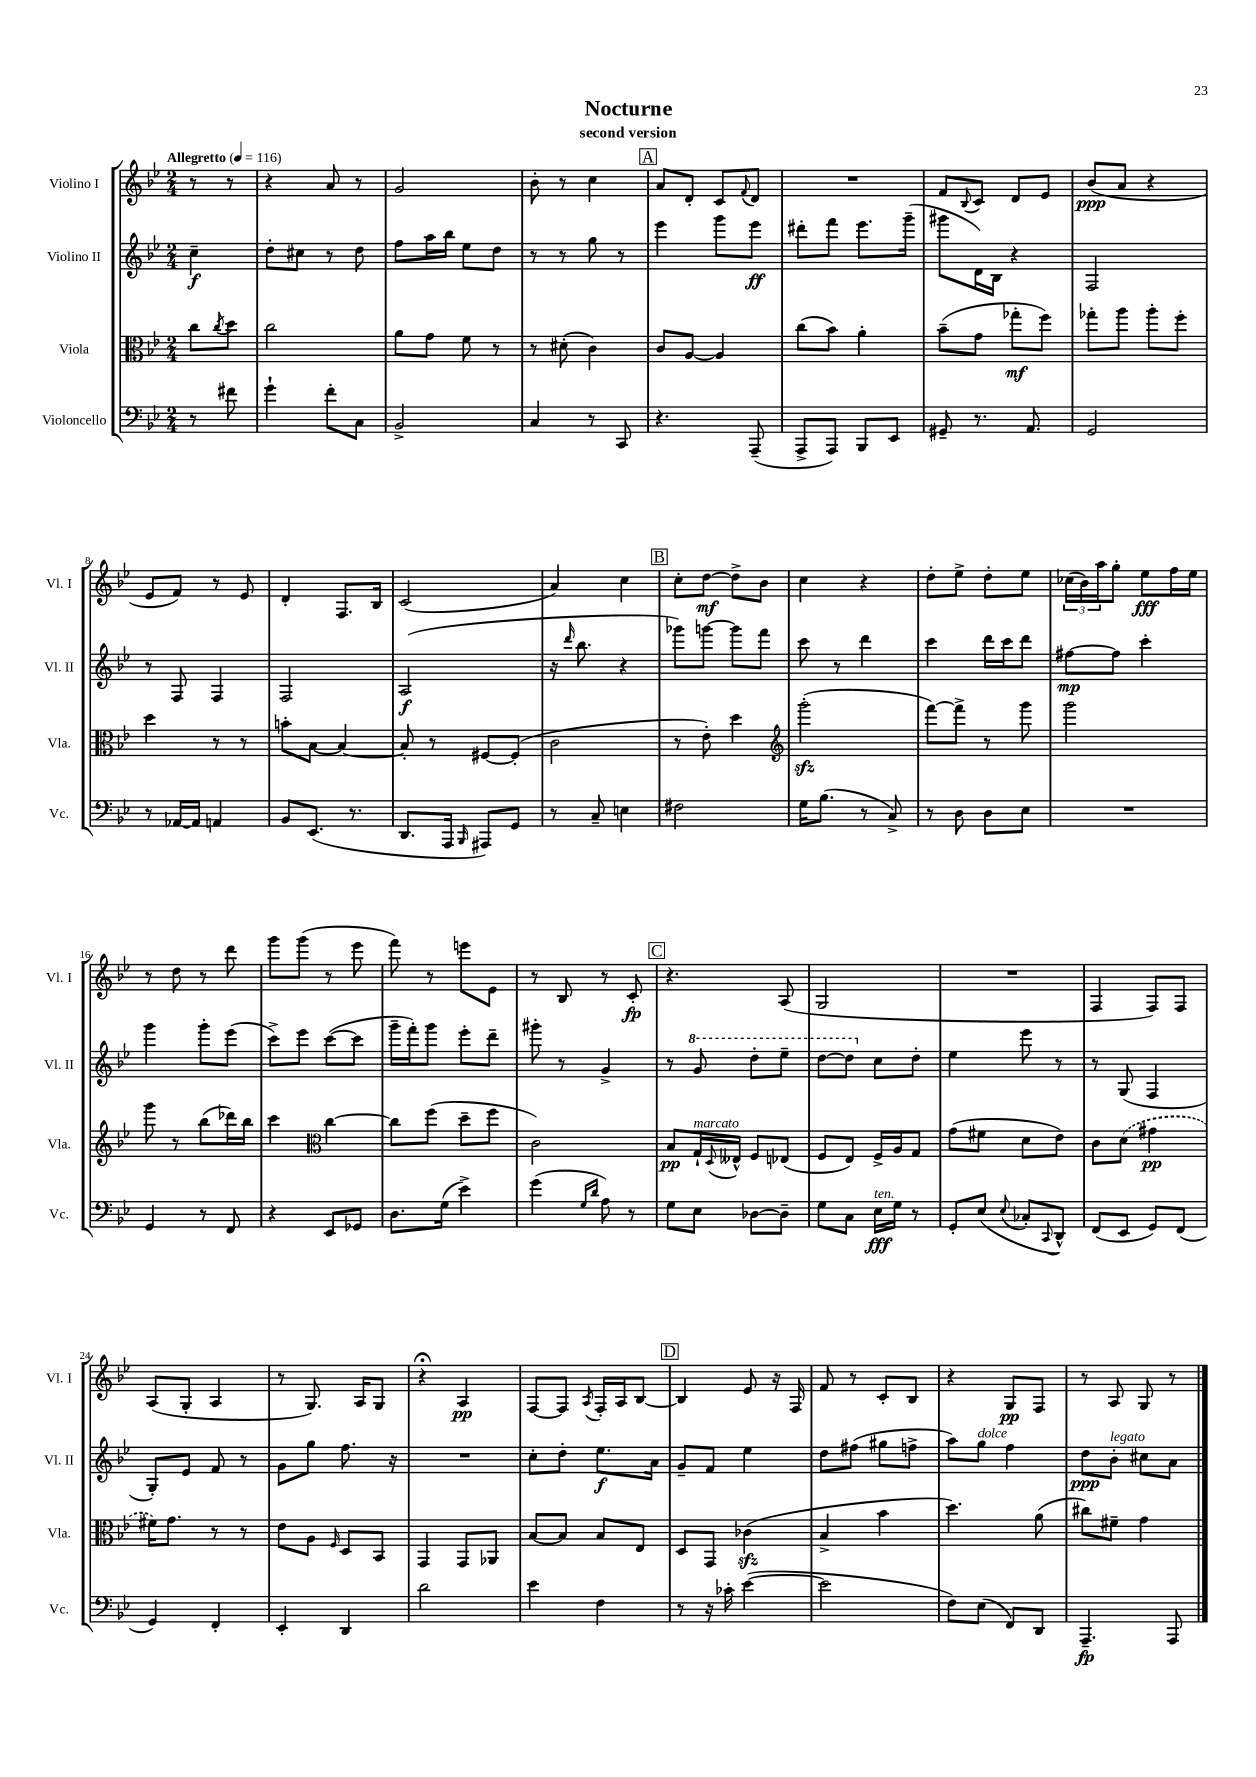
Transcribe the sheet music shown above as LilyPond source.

\header { title = "Nocturne" subtitle = "second version" }
<<
\new StaffGroup <<
\new Staff = "s0" \with { instrumentName = "Violino I" shortInstrumentName = "Vl. I" } {
    \clef treble \key bes \major \numericTimeSignature \time 2/4 \partial 4 \tempo "Allegretto" 4 = 116
    r8 r8 |
    r4 a'8 r8 |
    g'2 |
    bes'8-. r8 c''4 |
    \mark \markup { \box "A" } a'8 d'8-. c'8 \appoggiatura { f'8 } d'8 |
    R2 |
    f'8 \appoggiatura { bes8 } c'8 d'8 ees'8 |
    bes'8\ppp( a'8 r4 |
    ees'8 f'8) r8 ees'8 |
    d'4-. f8. bes16 |
    c'2( |
    a'4) c''4 |
    \mark \markup { \box "B" } c''8-. d''8~\mf d''8-> bes'8 |
    c''4 r4 |
    d''8-. ees''8-> d''8-. ees''8 |
    \tuplet 3/2 { ces''16( bes'16) a''16 } g''8-. ees''8\fff f''16 ees''16 |
    r8 d''8 r8 d'''8 |
    g'''8 g'''8( r8 ees'''8 |
    f'''8) r8 e'''8 ees'8 |
    r8 bes8 r8 c'8-.\fp |
    \mark \markup { \box "C" } r4. a8( |
    g2 |
    R2 |
    f4 f8) f8 |
    a8( g8-. a4 |
    r8 g8.) a16 g8 |
    r4\fermata a4\pp |
    f8~ f8 \acciaccatura { a8 } f16-. a16 bes8~ |
    \mark \markup { \box "D" } bes4 ees'8 r16 f16 |
    f'8 r8 c'8-. bes8 |
    r4 g8\pp f8 |
    r8 a8 g8 r8 \bar "|." |
}
\new Staff = "s1" \with { instrumentName = "Violino II" shortInstrumentName = "Vl. II" } {
    \clef treble \key bes \major \numericTimeSignature \time 2/4 \partial 4
    c''4--\f |
    d''8-. cis''8 r8 d''8 |
    f''8 a''16 bes''16 ees''8 d''8 |
    r8 r8 g''8 r8 |
    \mark \markup { \box "A" } ees'''4 g'''8 ees'''8\ff |
    dis'''8-. f'''8 ees'''8. g'''16--( |
    gis'''8 d'16) bes16 r4 |
    f2 |
    r8 f8 f4 |
    f2 |
    a2\f( |
    r16 \grace { d'''16 } bes''8. r4 |
    \mark \markup { \box "B" } ges'''8) g'''8~ g'''8 f'''8 |
    c'''8 r8 d'''4 |
    c'''4 d'''16 c'''16 d'''8 |
    fis''8~\mp fis''8 c'''4-. |
    g'''4 g'''8-. ees'''8( |
    c'''8->) ees'''8 c'''8~( c'''8 |
    g'''16-- f'''16-.) g'''8 ees'''8-. d'''8-- |
    gis'''8-. r8 g'4-> |
    \mark \markup { \box "C" } r8 \ottava #1 g''8 d'''8-. ees'''8-- |
    d'''8~ d'''8 \ottava #0 c''8 d''8-. |
    ees''4 ees'''8 r8 |
    r8 g8( f4 |
    g8-.) ees'8 f'8 r8 |
    g'8 g''8 f''8. r16 |
    R2 |
    c''8-. d''8-. ees''8.\f a'16 |
    \mark \markup { \box "D" } g'8-- f'8 ees''4 |
    d''8 fis''8( gis''8 f''8-> |
    a''8) g''8^\markup { \italic "dolce" } f''4 |
    d''8\ppp bes'8-.^\markup { \italic "legato" } cis''8 a'8 \bar "|." |
}
\new Staff = "s2" \with { instrumentName = "Viola" shortInstrumentName = "Vla." } {
    \clef alto \key bes \major \numericTimeSignature \time 2/4 \partial 4
    c''8 \acciaccatura { c''8 } d''8 |
    c''2 |
    a'8 g'8 f'8 r8 |
    r8 dis'8-.( c'4) |
    \mark \markup { \box "A" } c'8 a8~ a4 |
    c''8( bes'8) a'4-. |
    bes'8--( g'8 ges''8-.\mf f''8) |
    ges''8-. a''8 a''8-. f''8-. |
    d''4 r8 r8 |
    b'8-. bes8~ bes4~ |
    bes8-. r8 fis8~ fis8-.( |
    c'2 |
    \mark \markup { \box "B" } r8 ees'8-.) d''4 |
    \clef treble g'''2-.\sfz( |
    f'''8~) f'''8-> r8 g'''8 |
    g'''2 |
    g'''8 r8 bes''8( des'''16) bes''16 |
    c'''4 \clef alto c''4~ |
    c''8 f''8( d''8-- f''8 |
    c'2) |
    \mark \markup { \box "C" } bes8\pp g16-!^\markup { \italic "marcato" } \appoggiatura { d8 } eeses16-^ f8 ees8( |
    f8 ees8) f16-> a16 g8 |
    g'8( fis'8 d'8 ees'8) |
    c'8 \once \slurDashed d'8( gis'4\pp |
    fis'16) g'8. r8 r8 |
    ees'8 a8 \grace { f16 } d8 bes,8 |
    g,4 g,8 aes,8 |
    bes8~ bes8 bes8 ees8 |
    \mark \markup { \box "D" } d8 g,8 ces'4\sfz( |
    bes4-> bes'4 |
    d''4.) a'8( |
    cis''8) fis'8-- g'4 \bar "|." |
}
\new Staff = "s3" \with { instrumentName = "Violoncello" shortInstrumentName = "Vc." } {
    \clef bass \key bes \major \numericTimeSignature \time 2/4 \partial 4
    r8 fis'8 |
    g'4-! f'8-. c8 |
    bes,2-> |
    c4 r8 c,8 |
    \mark \markup { \box "A" } r4. a,,8--( |
    a,,8-> a,,8) bes,,8 ees,8 |
    gis,8-- r8. a,8. |
    g,2 |
    r8 aes,16~ aes,16 a,4 |
    bes,8 ees,8.( r8. |
    d,8. a,,16 \grace { bes,,16 } ais,,8) g,8 |
    r8 c8-- e4 |
    \mark \markup { \box "B" } fis2 |
    g16 bes8.( r8 c8->) |
    r8 d8 d8 ees8 |
    R2 |
    g,4 r8 f,8 |
    r4 ees,8 ges,8 |
    d8. g16( ees'4->) |
    g'4( \grace { g16 d'16 } a8) r8 |
    \mark \markup { \box "C" } g8 ees8 des8~ des8-- |
    g8 c8 ees16\fff^\markup { \italic "ten." } g16 r8 |
    g,8-. ees8( \appoggiatura { ees8 } ces8-. \appoggiatura { c,8 } d,8-^) |
    f,8( ees,8 g,8) f,8( |
    g,4) f,4-. |
    ees,4-. d,4 |
    d'2 |
    ees'4 f4 |
    \mark \markup { \box "D" } r8 r16 ces'16-. ees'4~( |
    ees'2 |
    f8) ees8( f,8) d,8 |
    a,,4.--\fp a,,8 \bar "|." |
}
>>
>>
